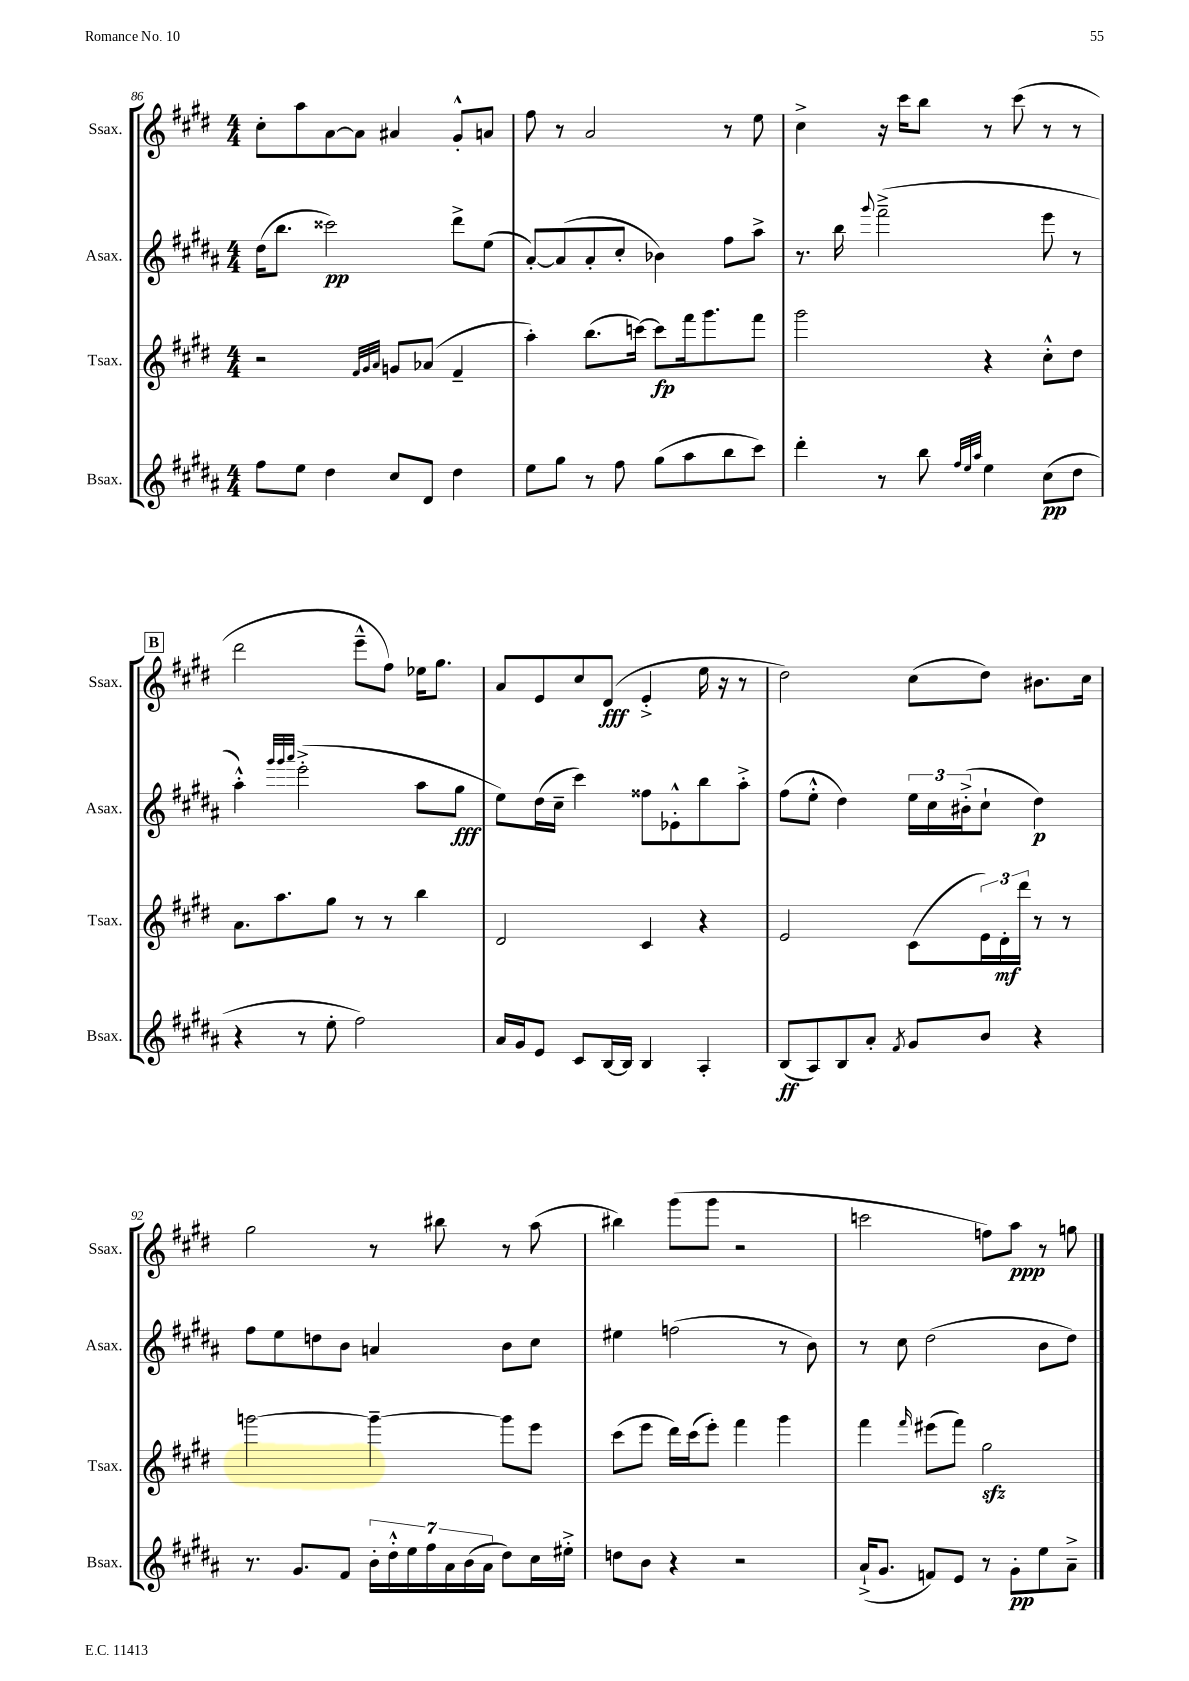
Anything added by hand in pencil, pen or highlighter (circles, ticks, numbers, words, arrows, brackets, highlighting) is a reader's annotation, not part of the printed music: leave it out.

**kern	**kern	**kern	**kern
*staff4	*staff3	*staff2	*staff1
*clefG2	*clefG2	*clefG2	*clefG2
*k[f#c#g#d#a#]	*k[f#c#g#d#]	*k[f#c#g#d#a#]	*k[f#c#g#d#]
*M4/4	*M4/4	*M4/4	*M4/4
8ff#\L	2r	(16dd#\LK	8cc#'\L
.	.	8.bb\J	.
8ee\J	.	.	8aa\
4dd#\	.	2ccc##\)	[8a\
.	.	.	8a\]J
.	32qqf#/LLL	.	.
.	32qqg#/	.	.
.	32qqa/JJJ	.	.
8cc#/L	8g/L	.	4a#/
8d#/J	(8a-/J	.	.
4dd#\	4f#~/	8ddd#^\L	8g#'^^/L
.	.	(8ee\J	8a/J
=	=	=	=
8ee\L	4aa'\)	[8a#'/L)	8ff#\
8gg#\J	.	(8a#/]	8r
8r	(8.bb\L	8a#'/	2a/
8ff#\	.	8cc#'/J	.
.	[16ccc\Jk)	.	.
(8gg#\L	8ccc\]L	4b-\)	.
8aa#\	16fff#\k	.	.
.	8.ggg#\	.	.
8bb\	.	8ff#\L	8r
8ccc#\J)	8fff#\J	8aa#^\J	8ee\
=	=	=	=
4ddd#'\	2ggg#\	8.r	4cc#^\
.	.	16bb\	.
.	.	8qqggg#/	.
8r	.	(2fff#~^\	16r
.	.	.	16ccc#\LK
8bb\	.	.	8bb\J
32qqff#/LLL	.	.	.
32qqee/	.	.	.
32qqaa#/JJJ	.	.	.
4ee\	4r	.	8r
.	.	.	(8ccc#\
(8cc#\L	8cc#'^^\L	8eee\	8r
8dd#\J	8dd#\J	8r	8r
=	=	=	=
4r	8.a\L	4aa#'^^\)	2ddd#\
.	8.aa\	.	.
.	.	32qqggg#/LLL	.
.	.	32qqggg#/	.
.	.	32qqaaa#/JJJ	.
8r	.	(2eee'^\	.
8ee'\	8gg#\J	.	.
2ff#\)	8r	.	8eee~^^\L
.	8r	.	8ff#\J)
.	4bb\	8aa#\L	16ee-\LK
.	.	.	8.gg#\J
.	.	8gg#\J	.
=	=	=	=
16a#/LL	2d#/	8ee\L)	8a/L
16g#/J	.	.	.
8e/J	.	(16dd#\L	8e/
.	.	16cc#~\JJ	.
8c#/L	.	4ccc#\)	8cc#/
[16B/L	.	.	(8d#/J
16B/]JJ	.	.	.
4B/	4c#/	8ff##\L	4e'^/
.	.	8e-'^^\	.
4A#'/	4r	8bb\	16ee\
.	.	.	16r
.	.	8aa#'^\J	8r
=	=	=	=
(8B/L	2e/	(8ff#\L	2dd#\)
8A#/)	.	8ee'^^\J	.
8B/	.	4dd#\)	.
8a#'/J	.	.	.
8qf#/	.	.	.
8g#/L	(8c#\L	24ee\LL	(8cc#\L
.	.	24cc#\	.
.	.	(24b#'^\J	.
8b/J	24e\L)	8cc#`\J	8dd#\J)
.	24d#'\	.	.
.	24ddd#\JJ	.	.
4r	8r	4dd#\)	8.b#\L
.	8r	.	.
.	.	.	16cc#\Jk
=	=	=	=
8.r	[2ggg\	8ff#\L	2gg#\
.	.	8ee\	.
8.g#/L	.	.	.
.	.	8dd\	.
8f#/J	.	8b\J	.
28b'\LL	4ggg~\_	4a/	8r
28dd#'^^\	.	.	.
28ee\	.	.	.
28ff#\	.	.	.
.	.	.	8bb#\
28a#\	.	.	.
(28b\	.	.	.
28a#\JJ	.	.	.
8dd#\L)	8ggg\]L	8b\L	8r
16cc#\L	8eee\J	8cc#\J	(8aa\
16ee#'^\JJ	.	.	.
=	=	=	=
8dd\L	(8ccc#\L	4ee#\	4bb#\)
8b\J	8eee\J	.	.
4r	16ddd#\LL)	(2ff\	(8ggg#\L
.	(16ccc#\J	.	.
.	8eee'\J)	.	8ggg#\J
2r	4fff#\	.	2r
.	4ggg#\	8r	.
.	.	8b\)	.
=	=	=	=
(16a#`^/LK	4fff#\	8r	2ccc\
8.g#/J	.	.	.
.	.	8cc#\	.
.	16qqfff#/	.	.
8f/L)	(8eee#\L	(2dd#\	.
8e/J	8fff#\J)	.	.
8r	2gg#\	.	8ff\L)
8g#'\L	.	.	8aa\J
8ee\	.	8b\L	8r
8a#~^\J	.	8dd#\J)	8gg\
==	==	==	==
*-	*-	*-	*-
